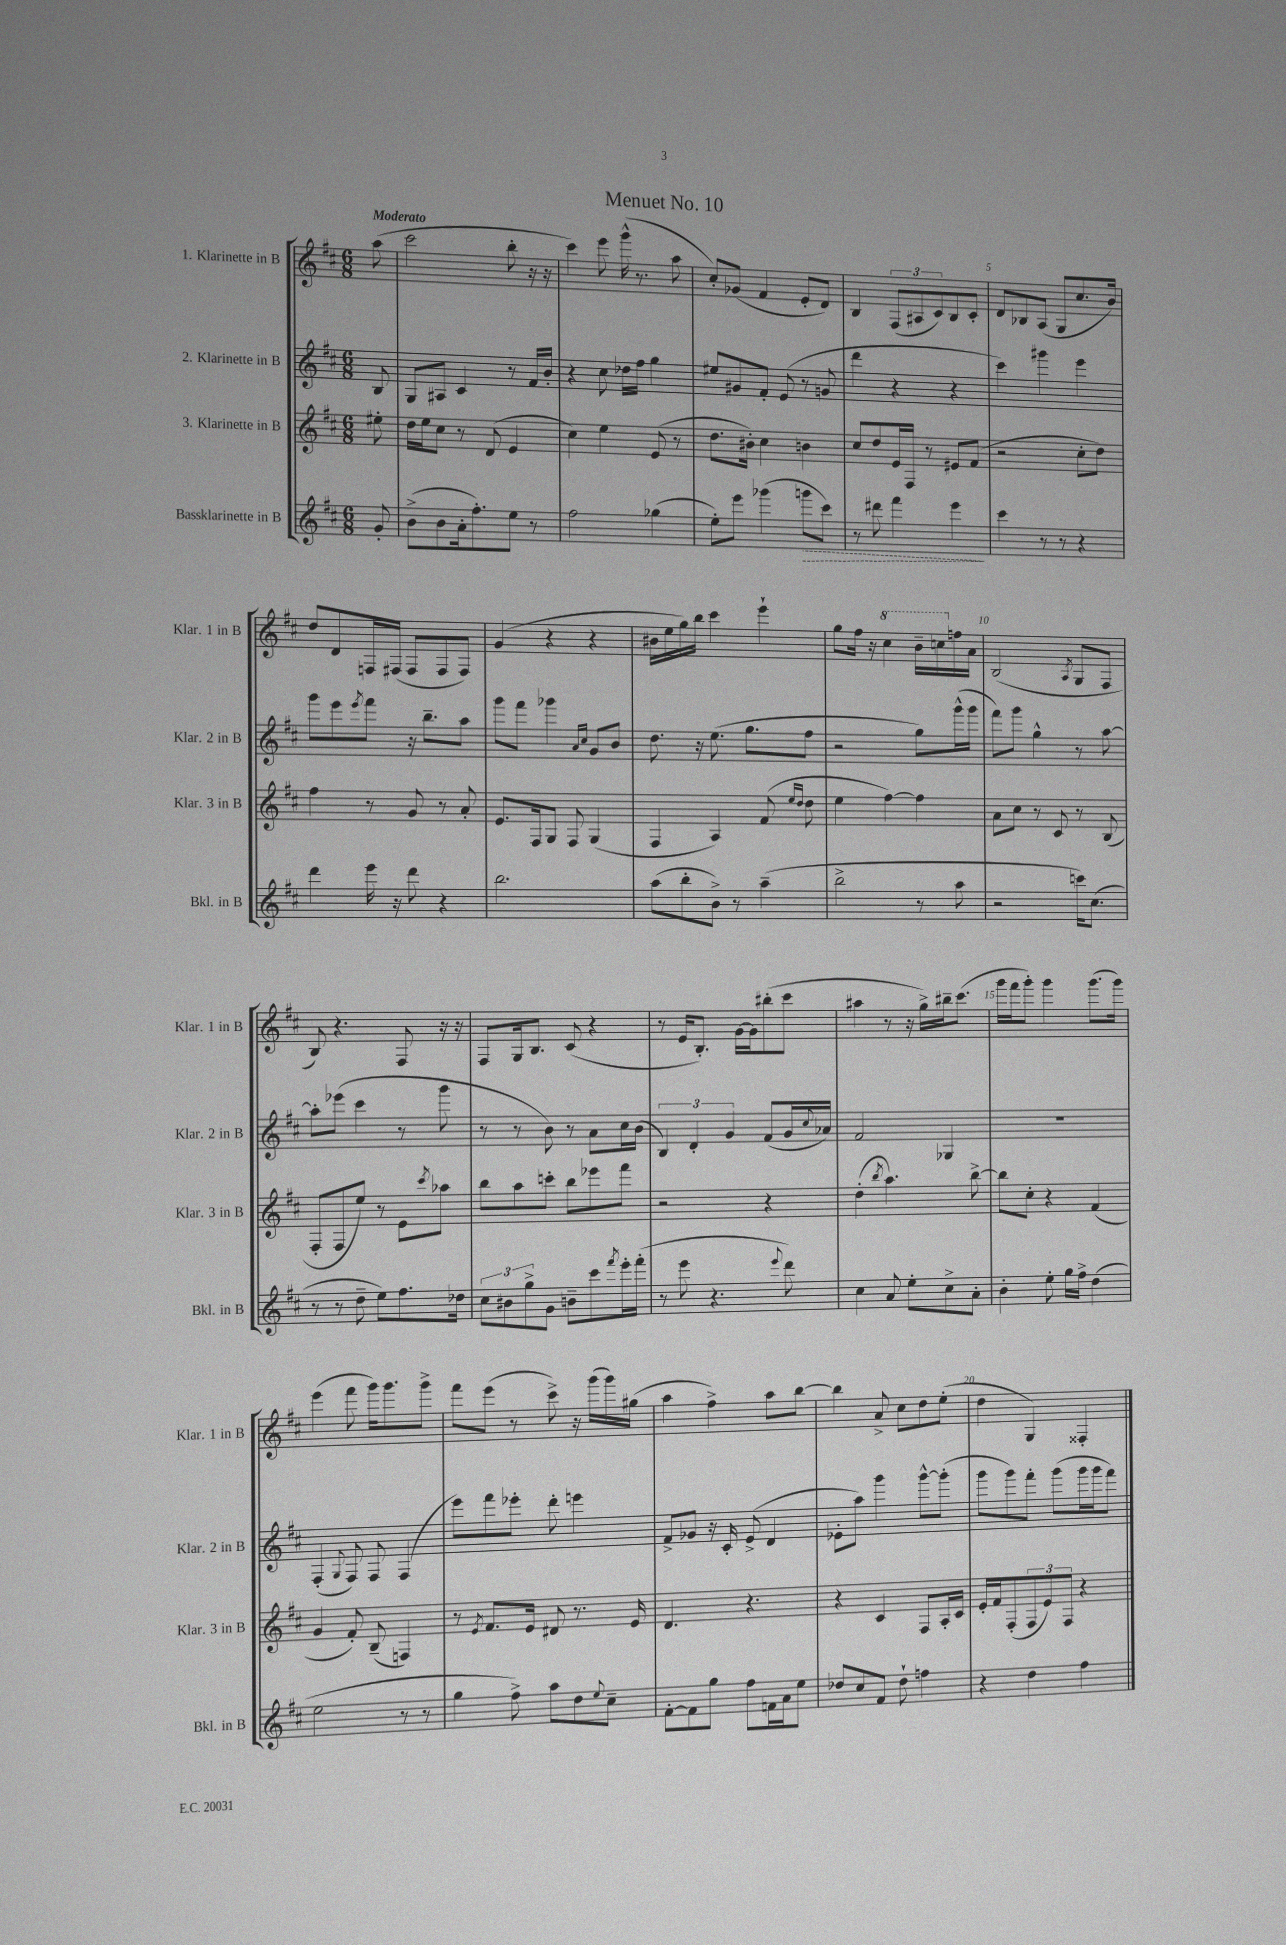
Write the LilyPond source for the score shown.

\header { title = "Menuet No. 10" }
<<
\new StaffGroup <<
\new Staff = "s0" \with { instrumentName = "1. Klarinette in B" shortInstrumentName = "Klar. 1 in B" } {
    \clef treble \key d \major \numericTimeSignature \time 6/8 \partial 8 \tempo "Moderato"
    a''8( |
    cis'''2 b''8-. r16 r16 |
    cis'''4) e'''8 g'''16-^( r8. a''8 |
    cis''8-.) ges'8( fis'4 e'8-. d'8) |
    b4 \tuplet 3/2 { fis8( ais8 cis'8) } b8 cis'8-. |
    d'8 bes8 a8( g8 cis''8. b'16) |
    d''8 d'8 f16 fis16( fis8 fis8 fis8) |
    g'4( r4 r4 |
    bis'16 e''16 g''16) b''16 cis'''4 e'''4-! |
    g''8 fis''16 r16 \ottava #1 cis'''4 b''16-- c'''16 \ottava #0 f''16 a'16 |
    b2( \acciaccatura { a8 } g8 fis8 |
    b8) r4. fis8 r16 r16 |
    fis8 g16 b8. cis'8( r4 |
    r8 e'16 b8.-.) g'16~ g'16 bis''8-.( cis'''8 |
    ais''4 r8 r16 g''16->) bis''16-- cis'''8.( |
    g'''16 fis'''16 g'''8-.) g'''4 g'''8.( g'''16) |
    e'''4( fis'''8 g'''16) g'''8. g'''8-> |
    fis'''8 e'''8( r8 cis'''8->) r16 g'''16( g'''16) gis''16( |
    a''4 fis''4->) a''8 b''8~ |
    b''4 a'8-> cis''8 d''8 e''8-.( |
    d''4 g4) fisis4-. \bar "|." |
}
\new Staff = "s1" \with { instrumentName = "2. Klarinette in B" shortInstrumentName = "Klar. 2 in B" } {
    \clef treble \key d \major \numericTimeSignature \time 6/8 \partial 8
    b8 |
    g8 ais8 cis'4 r8 fis'16 b'16-. |
    r4 cis''8 des''16 fis''16 g''4 |
    eis''8 gis'8 fis'8-. e'8( r8 g'8 |
    d'''4 r4 r4 |
    cis'''4) gis'''4 e'''4 |
    g'''8 e'''8 \acciaccatura { e'''8 } fis'''8 r16 b''8.-- a''8 |
    g'''8 fis'''8 ges'''4 \grace { a'16 cis''16 } g'8 b'8 |
    d''8. r16 e''8.( g''8. fis''8 |
    r2 g''8) g'''16-^( g'''16 |
    fis'''8) g'''8 g''4-^ r8 a''8~ |
    a''8-. ees'''8( cis'''4 r8 g'''8 |
    r8 r8 b'8) r8 a'8 cis''16 b'16( |
    \tuplet 3/2 { b4) d'4-. g'4 } fis'8( g'16 \appoggiatura { cis''8 } aes'16) |
    fis'2 ges4 |
    R2. |
    fis4-.( \appoggiatura { g8 } fis8) fis8 fis4( |
    e'''8) fis'''8 ees'''8-. d'''8-. e'''4 |
    fis'8-> ges'8 r16 cis'16-. e'8->( d'4 |
    ees'8-. a''8) g'''4 g'''8~-^ g'''8-.( |
    g'''8 g'''8) fis'''8-. g'''8( g'''16 g'''16 fis'''8) \bar "|." |
}
\new Staff = "s2" \with { instrumentName = "3. Klarinette in B" shortInstrumentName = "Klar. 3 in B" } {
    \clef treble \key d \major \numericTimeSignature \time 6/8 \partial 8
    eis''8-. |
    d''16 e''16 cis''8 r8 d'8( e'4 |
    cis''4) e''4 e'8( r8 |
    d''8. bis'16-.) cis''4 b'4 |
    cis''8 d''8 e'16 fis16 r8 eis'8 fis'8( |
    r2 cis''8-. d''8) |
    fis''4 r8 g'8 r8 a'8-. |
    e'8. fis16 g8 fis8 g4( |
    fis4 a4) fis'8( \grace { e''16 d''16 } d''8 |
    e''4 fis''4~) fis''4 |
    a'8 cis''8 r8 cis'8 r8 b8( |
    fis8-. fis8 e''8) r8 e'8 \acciaccatura { cis'''8 } aes''8 |
    b''8 a''8 c'''8-. b''8 ees'''8 fis'''8 |
    r2 r4 |
    d''4-.( \acciaccatura { b''8 } a''4.) b''8~-> |
    b''8 cis''8-. r4 fis'4( |
    g'4 fis'8-.) b8--( f4) |
    r8 \acciaccatura { e'8 } fis'8. e'16 dis'8 r8. e'16 |
    d'4. r4. |
    r4 cis'4 fis8 a16-. cis'16 |
    e'16-. fis'16 fis8-.( \tuplet 3/2 { fis8 e'8) fis8 } r4 \bar "|." |
}
\new Staff = "s3" \with { instrumentName = "Bassklarinette in B" shortInstrumentName = "Bkl. in B" } {
    \clef treble \key d \major \numericTimeSignature \time 6/8 \partial 8
    g'8-. |
    b'8->( b'8 a'16-. fis''8.-.) e''8 r8 |
    fis''2 ges''4( |
    e''8-.) e'''8 ges'''4( \once \override Hairpin.style = #'dashed-line g'''8\> cis'''8) |
    r8 dis'''8 fis'''4 e'''4\! |
    cis'''4 r8 r8 r4 |
    d'''4 e'''16 r16 d'''8 r4 |
    b''2. |
    a''8( b''8-. b'8->) r8 a''4--( |
    b''2-> r8 a''8 |
    r2 c'''16) cis''8.( |
    r8 r8 d''8-- e''8) fis''8. des''16 |
    \tuplet 3/2 { cis''8 bis'8 g''8-> } g'8 b'8-- cis'''8 \acciaccatura { fis'''8 } e'''16-. fis'''16-.( |
    r8 e'''8 r4. \appoggiatura { e'''8 } d'''8) |
    cis''4 a'8 e''8-. cis''8-> a'8-. |
    b'4-. e''8-. g''16 fis''16-> d''4( |
    e''2 r8 r8 |
    g''4 fis''8->) a''8 d''8 \appoggiatura { e''8 } cis''8-- |
    fis'8~-. fis'8 g''8 fis''8 f'16 a'16 e''8 |
    des''8 cis''8 fis'8 des''8-! f''4 |
    r4 d''4 fis''4 \bar "|." |
}
>>
>>
\layout { \context { \Score \override BarNumber.break-visibility = ##(#f #t #t) barNumberVisibility = #(every-nth-bar-number-visible 5) } }
